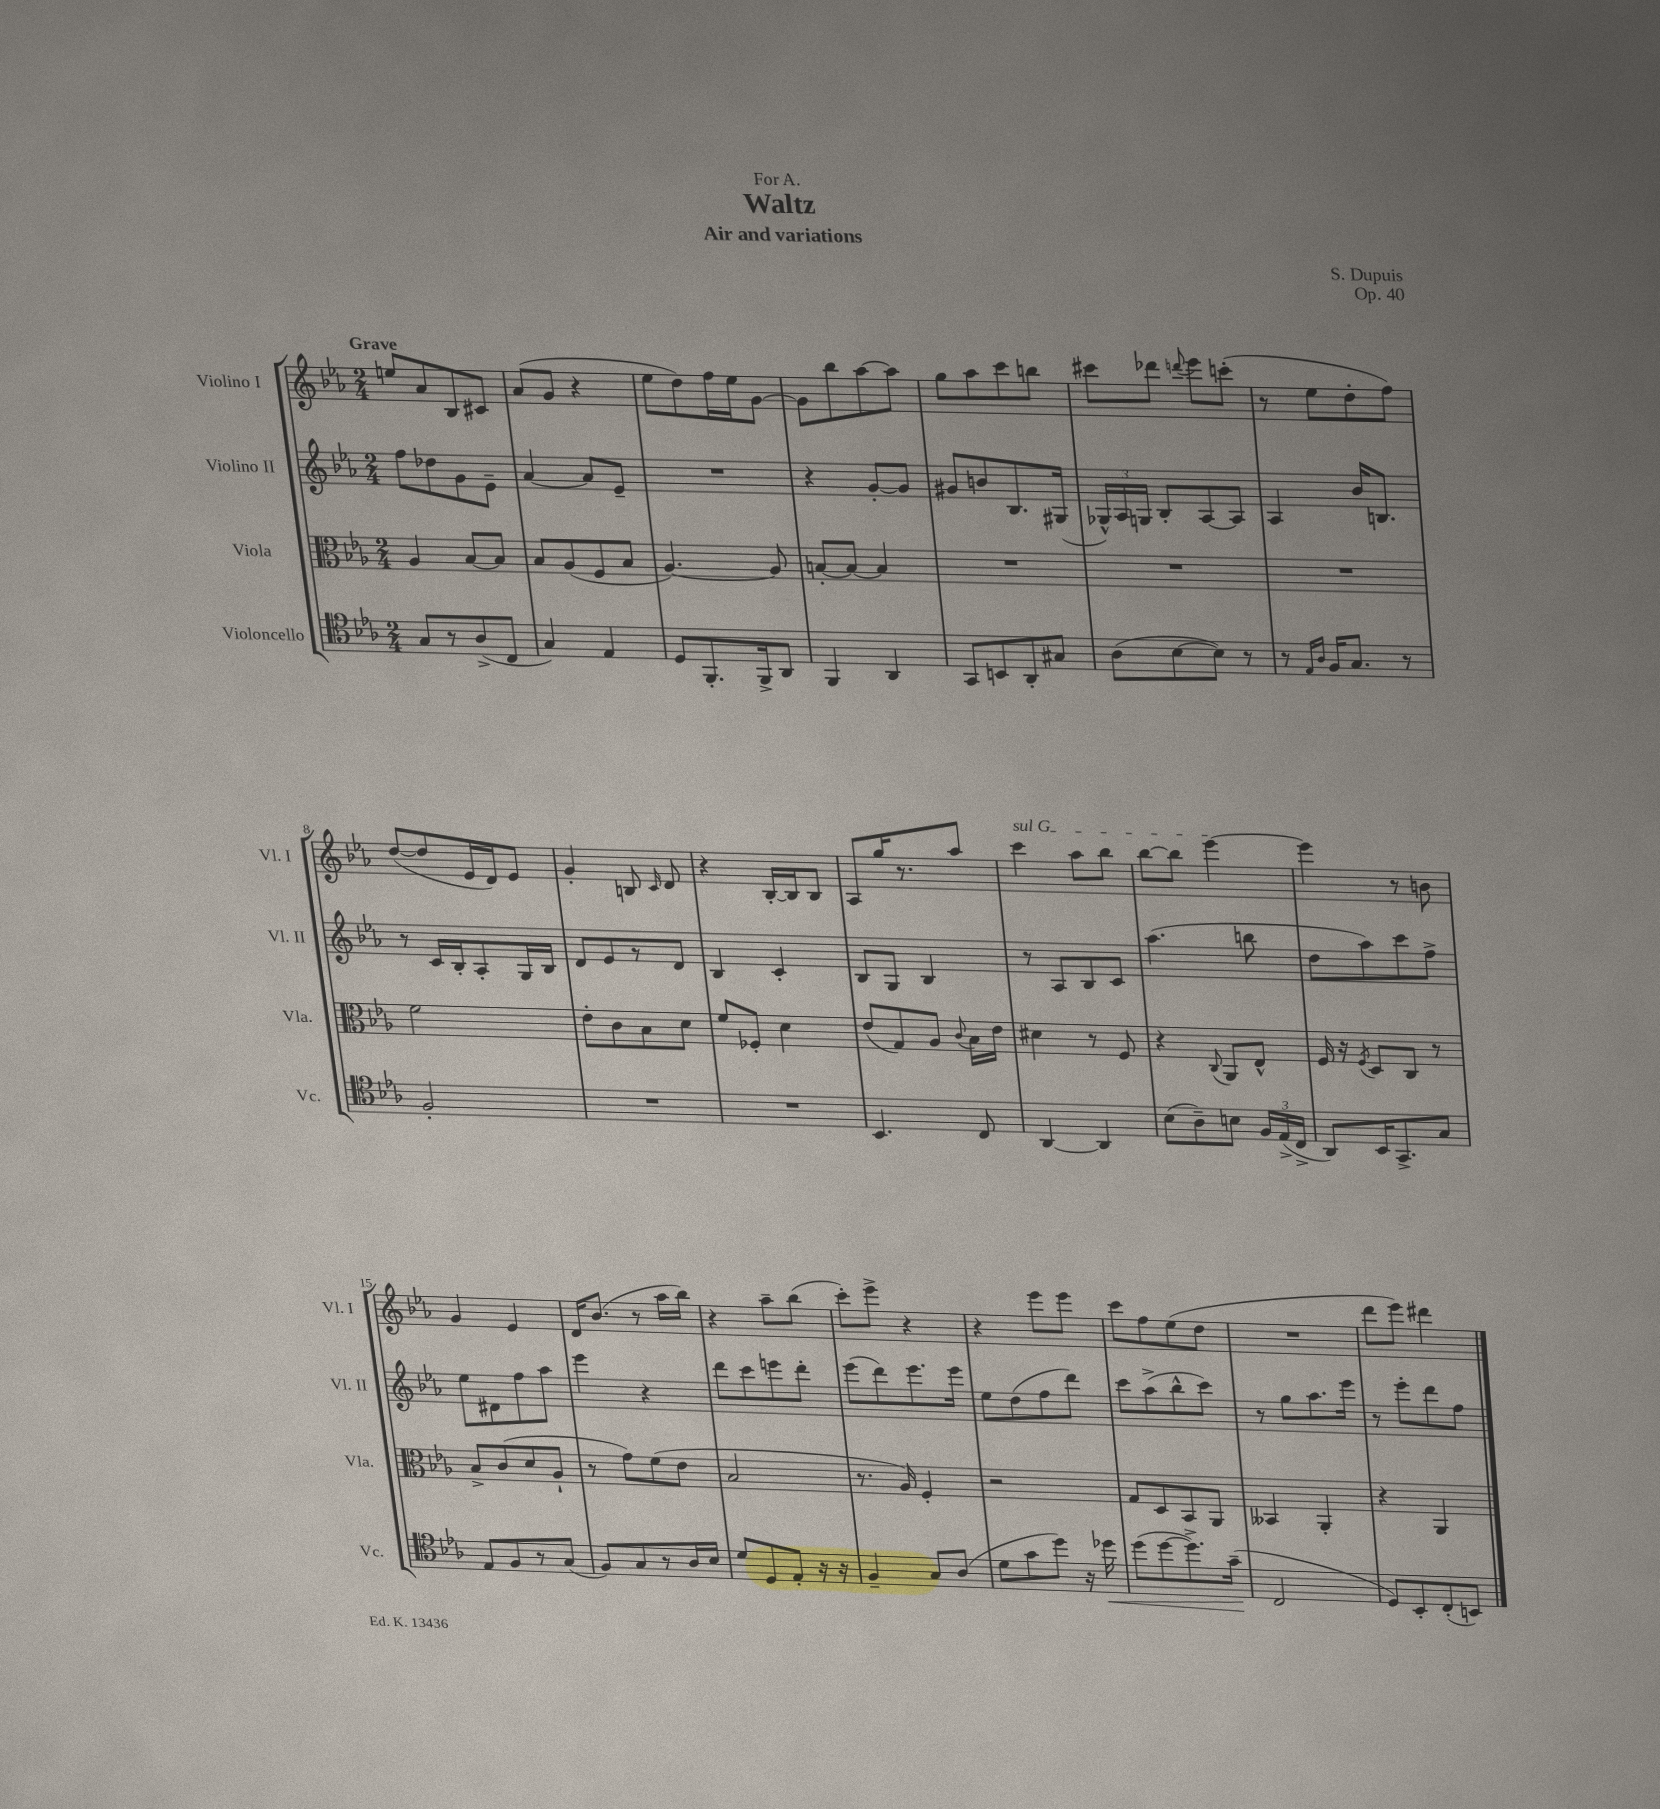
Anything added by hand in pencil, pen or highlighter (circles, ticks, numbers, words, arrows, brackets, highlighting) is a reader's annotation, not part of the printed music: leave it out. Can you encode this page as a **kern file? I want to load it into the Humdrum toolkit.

**kern	**kern	**kern	**kern
*staff4	*staff3	*staff2	*staff1
*clefC4	*clefC3	*clefG2	*clefG2
*k[b-e-a-]	*k[b-e-a-]	*k[b-e-a-]	*k[b-e-a-]
*M2/4	*M2/4	*M2/4	*M2/4
8G	4A-	8ff	8ee
8r	.	8dd-	8a-
(8A-^	[8B-	8g	8B-
8C	8B-]	8e-~	8c#
=	=	=	=
4G)	8B-	[4a-	(8a-
.	(8A-	.	8g
4E-	8F	8a-]	4r
.	8B-	8e-~	.
=	=	=	=
8D	[4.A-)	2r	8ee-
8.FF'	.	.	8dd)
.	.	.	16ff
16FF^	.	.	16ee-
8AA-	8A-]	.	[8g
=	=	=	=
4FF	[8B'	4r	8g]
.	8B_	.	8bb-
4AA-	4B]	[8g'	[8aa-
.	.	8g]	8aa-]
=	=	=	=
8GG	2r	8g#	8gg
8BB	.	8b	8aa-
8AA-'	.	8.B-	8ccc
8G#	.	.	8bb
.	.	(16G#	.
=	=	=	=
(8A-	2r	24G-^^)	8ccc#
.	.	24A-	.
.	.	24G	.
[8B-	.	8B-'	8ddd-
.	.	.	8qqddd
8B-])	.	[8A-	8eee-
8r	.	8A-]	(8ccc'
=	=	=	=
8r	2r	4A-	8r
16qqE-	.	.	.
16qqA-	.	.	.
16F	.	.	8ee-
8.G	.	.	.
.	.	16b-	8dd'
.	.	8.B	.
8r	.	.	8ff)
=	=	=	=
2F'	2f	8r	([8dd
.	.	16c	8dd]
.	.	16B-'	.
.	.	8A-'	16e-
.	.	.	16d)
.	.	16G	8e-
.	.	16B-	.
=	=	=	=
2r	8e-'	8d	4g'
.	8c	8e-	.
.	8B-	8r	8B
.	.	.	16qqc
.	8d	8d	8d
=	=	=	=
2r	8f	4B-	4r
.	8F-'	.	.
.	4d	4c'	[16B-'
.	.	.	16B-]
.	.	.	8B-
=	=	=	=
4.BB-	(8e-	8B-	8A-
.	8G)	8G	16gg
.	.	.	8.r
.	8A-	4B-	.
.	8qqc	.	.
8C	16B-	.	8aa-
.	16e-	.	.
=	=	=	=
[4AA-	4d#	8r	4ccc
.	.	8A-	.
4AA-]	8r	8B-	8aa-
.	8F	8c	8bb-
=	=	=	=
(8B-	4r	(4.aa-	[8bb-
8A-~)	.	.	8bb-]
.	8qqC	.	.
8B	8AA-	.	[4eee-
24F	8E-^^	8bb	.
(24E-^	.	.	.
24C^	.	.	.
=	=	=	=
8AA-)	16F	8dd	4eee-]
.	16r	.	.
.	8qF	.	.
16BB-	8D	8aa-)	.
8.GG^	.	.	.
.	8C	8ccc	8r
8G	8r	8ff^	8b
=	=	=	=
8E-	8B-^	8ee-	4g
8F	(8c	8d#	.
8r	8d	8ff	4e-
(8G	8A-`	8aa-	.
=	=	=	=
8F)	8r	4eee-	16d
.	.	.	(8.b-
8G	8g)	.	.
8r	(8f	4r	8r
16A-	8e-	.	16aa-
16B-	.	.	16bb-)
=	=	=	=
8d	2B-	8ddd	4r
8D	.	8ccc	.
8E-'	.	8eee	8aa-~
16r	.	8ddd'	(8bb-
16r	.	.	.
=	=	=	=
4F~	8.r	(8eee-	8ccc')
.	.	8ddd)	8eee-^
.	16A-)	.	.
8G	4F'	8.eee-	4r
(8A-	.	.	.
.	.	16eee-	.
=	=	=	=
8d	2r	8ee-	4r
8g	.	(8dd	.
8dd)	.	8ff	8eee-
16r	.	8ddd)	8eee-
16dd-	.	.	.
=	=	=	=
(8dd	8G	8ccc	8ccc
[8dd	8D	(8aa-^	8ff
8.dd^])	8BB-	8bb-^^	(8ee-
.	8AA-	8ccc)	8dd
(16g~	.	.	.
=	=	=	=
2C	4BB--	8r	2r
.	.	8gg	.
.	4AA-'	8.aa-	.
.	.	16eee-	.
=	=	=	=
8D)	4r	8r	8ddd
8BB-'	.	8eee-'	8eee-)
(8C'	4AA-	8ddd	4ddd#
8BB)	.	8ff	.
==	==	==	==
*-	*-	*-	*-
